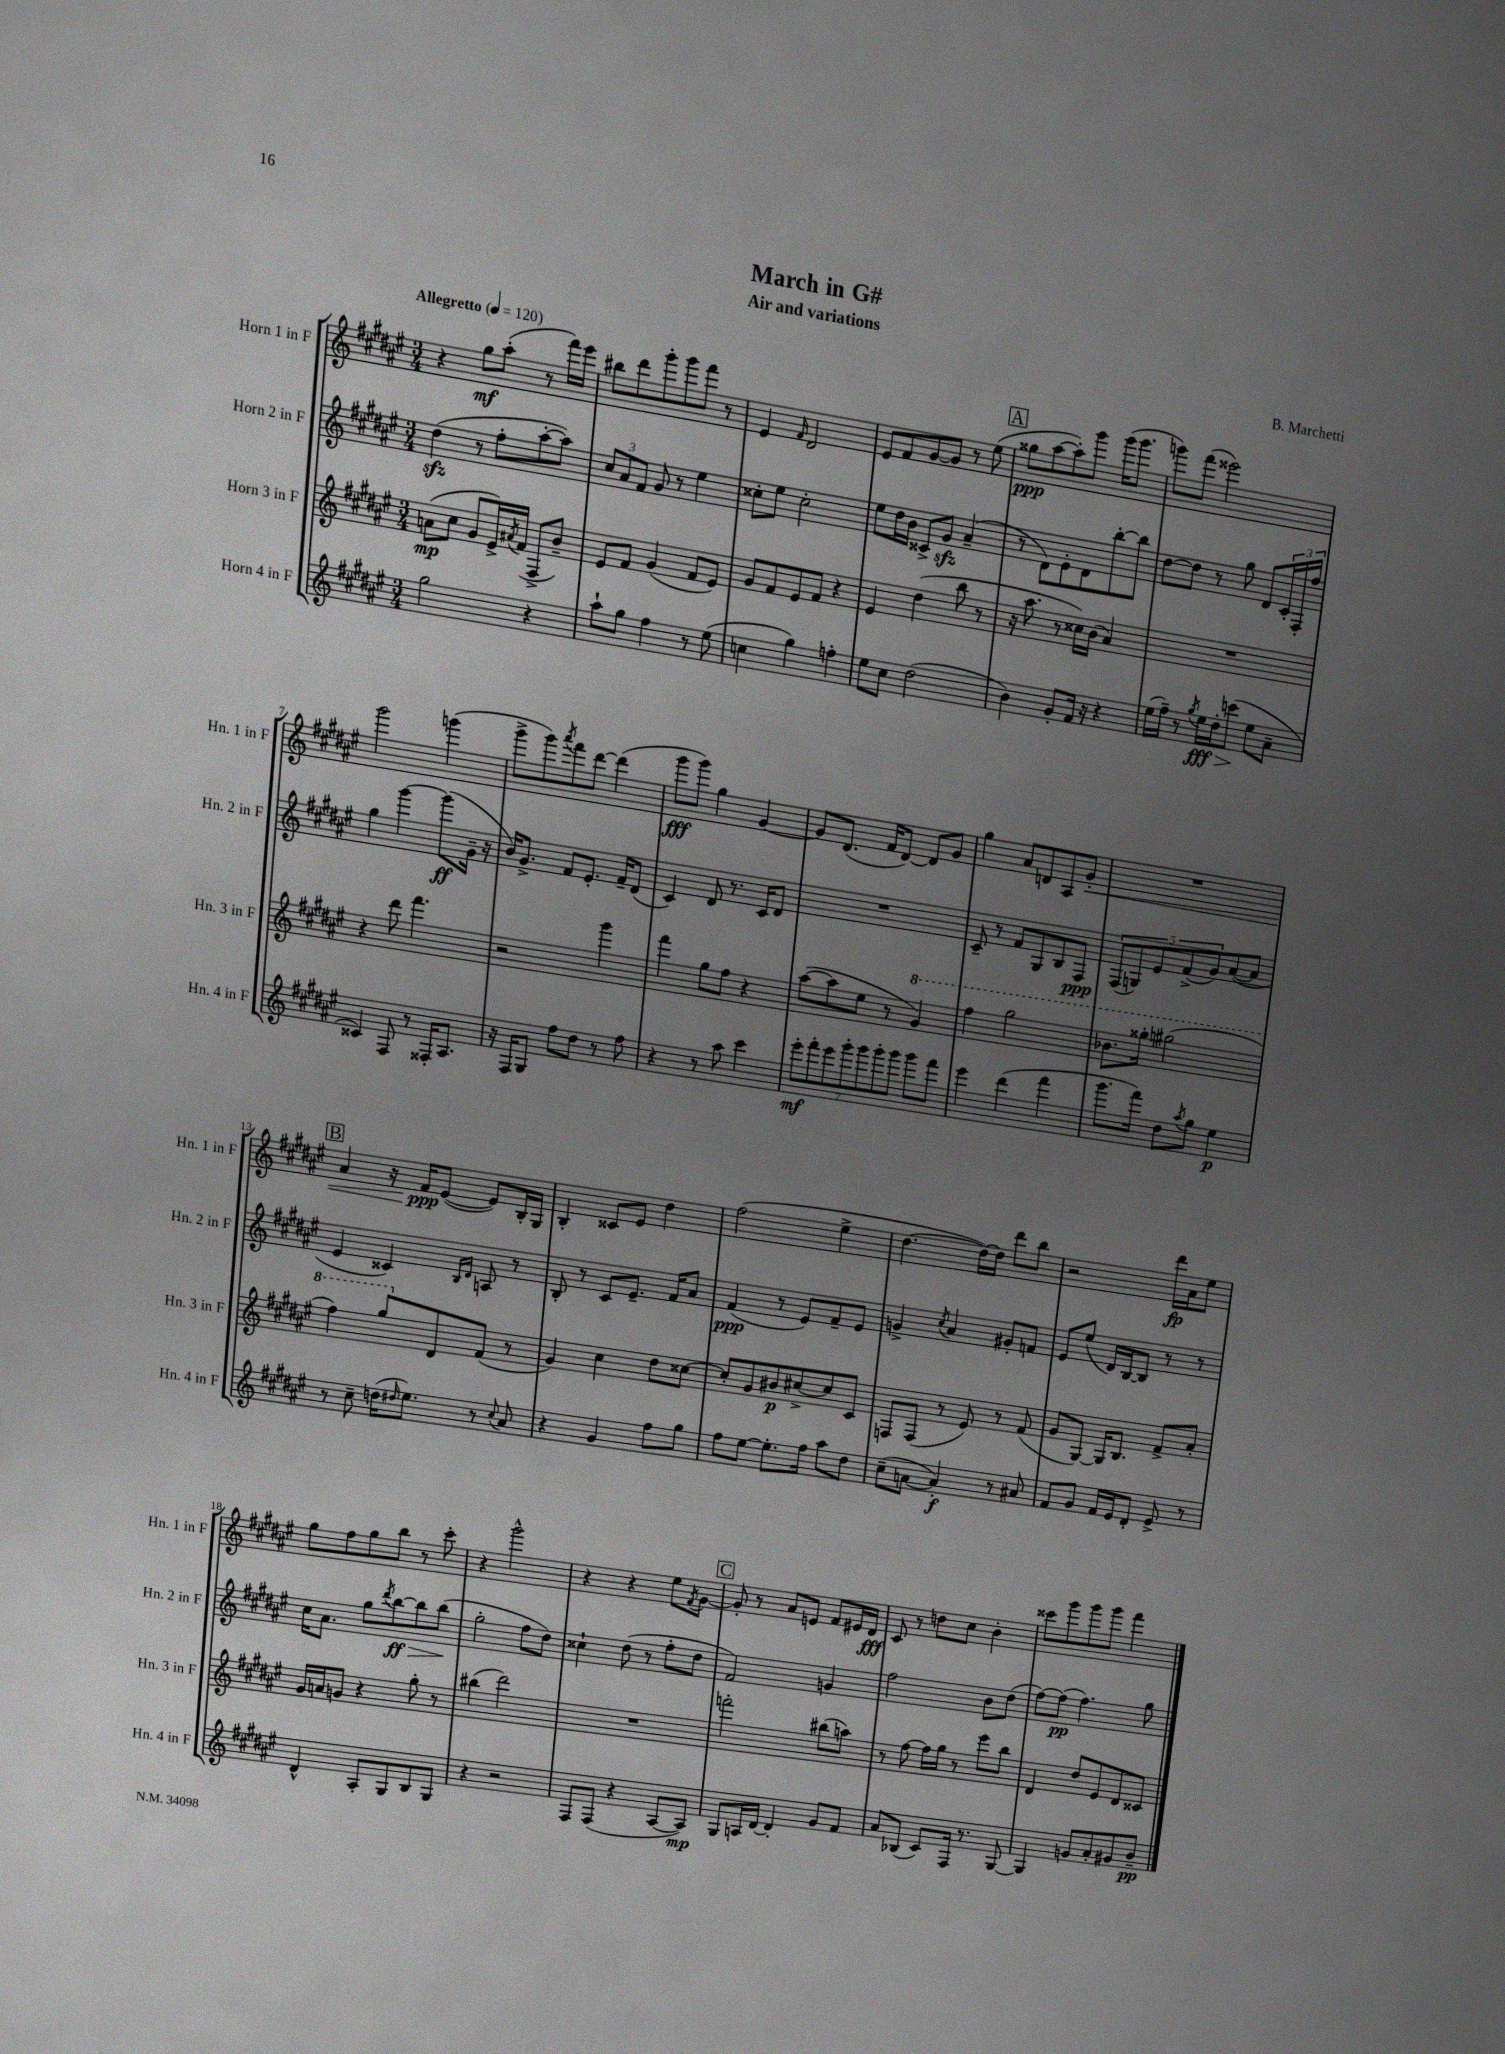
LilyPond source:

\header { title = "March in G#" composer = "B. Marchetti" subtitle = "Air and variations" }
<<
\new StaffGroup <<
\new Staff = "s0" \with { instrumentName = "Horn 1 in F" shortInstrumentName = "Hn. 1 in F" } {
    \clef treble \key fis \major \numericTimeSignature \time 3/4 \tempo "Allegretto" 4 = 120
    r4 gis''8\mf ais''8-.( r8 fis'''16) eis'''16 |
    bis''8 dis'''8 gis'''8-. gis'''8 fis'''8 r8 |
    eis'4 \grace { fis'16 } dis'2 |
    eis'8 fis'8 gis'8~ gis'8 r8 eis''8( |
    \mark \markup { \box "A" } gisis''8\ppp ais''8~ ais''8-.) gis'''8 gis'''16( gis'''8. |
    g'''8) fis'''8( eisis'''2) |
    gis'''2 g'''4( |
    gis'''8-> gis'''8) \acciaccatura { ais'''8 } fis'''8 dis'''8~ dis'''4( |
    gis'''8\fff gis'''8) gis''4 gis'4~ |
    gis'8 dis'8.( fis'16 dis'8~) dis'8 gis'8 |
    gis''4 ais'8 d'8 ais8 gis'8-.\< |
    R2. |
    \mark \markup { \box "B" } ais'4 r16 fis'16\ppp\! eis'8~( eis'8) b16-. gis16 |
    b4-. cisis'8 eis'8 dis''4 |
    fis''2( eis''4-> |
    dis''4.~ dis''16~) dis''16 dis'''8 b''8 |
    r2 dis'''16\fp ais'16 eis''8 |
    gis''8 fis''8 gis''8 b''8 r8 cis'''8-. |
    r4 gis'''2-^ |
    r4 r4 eis''8 \acciaccatura { fis'8 } gis'8~ |
    \mark \markup { \box "C" } gis'8-. r8 ais'8 e'8 fis'8 eis'16 dis'16\fff |
    cis'8 r8 d''8 cis''8 b'4-. |
    cisis'''8 gis'''8 gis'''8 gis'''8 fis'''4 \bar "|." |
}
\new Staff = "s1" \with { instrumentName = "Horn 2 in F" shortInstrumentName = "Hn. 2 in F" } {
    \clef treble \key fis \major \numericTimeSignature \time 3/4
    dis''4\sfz( r8 fis''8-. ais''8~-. ais''8) |
    \tuplet 3/2 { cis''8 ais'8 fis'8 } gis'8 r8 eis''4 |
    cisis''8-. eis''8 cisis''2-. |
    eis''8 dis''16 b'16 cisis'8-> gis'8\sfz ais'4--( |
    \mark \markup { \box "A" } r8 dis'8) eis'8-. dis'8 b''8~-. b''8 |
    dis''8~ dis''8 r8 gis''8 dis'8 \tuplet 3/2 { cis'16-. fis16-. fis''16 } |
    gis''4 gis'''4~ gis'''8\ff( gis'16-- r16 |
    b'16) gis'8.-> fis'8 eis'8.-. fis'16-- dis'8( |
    cis'4) dis'8 r8. cis'16 dis'8 |
    R2. |
    cis'8-- r8 fis'8 gis8 b8 fis8\ppp |
    \tuplet 5/4 { fis8( g8) eis'8 fis'8->( gis'8) } ais'8~( ais'8 |
    \mark \markup { \box "B" } eis'4 cisis'4) \grace { b16 dis'16 } a8 r8 |
    b8-. r8 cis'8 eis'8.-- fis'16 ais'8 |
    fis'4\ppp( r8 eis'8) fis'8-- eis'8 |
    g'4-> \acciaccatura { cis''8 } ais'4 gis'8-. f'8 |
    eis'8 eis''8( dis'16) b16~ b8 r8 r8 |
    cis''16 ais'8. gis''8 \acciaccatura { dis'''8 } b''8~\ff\> b''8 b''8\!( |
    gis''2-. fis''8 dis''8) |
    cisis''4-! dis''8( r8 fis''8-. dis''8 |
    \mark \markup { \box "C" } fis'2) g'4 |
    fis''2 b'8 dis''8( |
    fis''8~) fis''8\pp( fis''4.) gis''8 \bar "|." |
}
\new Staff = "s2" \with { instrumentName = "Horn 3 in F" shortInstrumentName = "Hn. 3 in F" } {
    \clef treble \key fis \major \numericTimeSignature \time 3/4
    a'8\mp( cis''8 gis'8 eis'16->) \acciaccatura { ais'8 } fis'16( fis8-> b'8--) |
    eis'8 fis'8 gis'4( fis'8 eis'8) |
    gis'8 fis'8 eis'8 fis'8 r4 |
    eis'4 dis''4( b''8 r8 |
    \mark \markup { \box "A" } r16 ais''8. r8 cisis''16) b'16( ais'4) |
    R2. |
    r4 dis'''8 fis'''4. |
    r2 gis'''4 |
    fis'''4 gis''8 fis''8 r4 |
    ais''8~( ais''8 eis''8 r8 \ottava #1 gis''4) |
    fis'''4 gis'''2 |
    bes''8. gisis'''16-. gis'''2( |
    \mark \markup { \box "B" } fis'''4) gis'''8 \ottava #0 dis'8 fis'8( r8 |
    gis'4) cis''4 dis''8 cisis''8~ |
    cisis''8-. gis'8 bis'8\p cis''8~-> cis''8 cis'8 |
    f8 f8( r8 eis'8) r8 fis'8( |
    gis'8 gis8~) gis16 b8. fis'8-> ais'8-. |
    gis'16 a'16 g'8 r4 gis''8-. r8 |
    bis''4( dis'''2) |
    R2. |
    \mark \markup { \box "C" } f'''2-. bis''8( a''8) |
    r8 fis''8~ fis''16 gis''16 r8 eis'''8 b''8 |
    dis'4 dis''8 eis'8 dis'8 cisis'8 \bar "|." |
}
\new Staff = "s3" \with { instrumentName = "Horn 4 in F" shortInstrumentName = "Hn. 4 in F" } {
    \clef treble \key fis \major \numericTimeSignature \time 3/4
    gis''2 r4 |
    ais''8-! gis''8 fis''4 r8 eis''8( |
    c''4 gis''4) f''4-. |
    eis''8 cis''8 dis''2( |
    \mark \markup { \box "A" } b'4) gis'8-. fis'16 r16 r4 |
    eis''16( fis''16--) r8 \acciaccatura { gis''8 } eis''16\fff\> dis''16-. c'''8\!( eis''8 ais'8-- |
    cisis'4) fis8 r8 fisis16-. ais8. |
    r16 fis16 gis8 fis''8 dis''8 r8 fis''8 |
    r4 r8 ais''8 cis'''4 |
    \tuplet 7/4 { eis'''8-.\mf fis'''8-. eis'''8 gis'''8-. gis'''8 gis'''8-. gis'''8 } gis'''8 fis'''8 |
    eis'''4 dis'''4( fis'''4 |
    gis'''8. fis'''16) dis''8 \acciaccatura { ais''8 } gis''8 eis''4\p |
    \mark \markup { \box "B" } r8 cis''8-- d''16( \grace { dis''16 } eis''8.) r8 \appoggiatura { cis''8 } ais'8 |
    r4 gis'4 fis''8 gis''8 |
    fis''8 eis''8~ eis''8.-. fis''16 ais''8 dis''8 |
    cis''8--( a'8~ a'4-.\f) r8 ais'8 |
    fis'8 gis'8 fis'16 eis'16 dis'8-. eis'8-> r8 |
    dis'4-^ ais8-. gis8 b8 gis8 |
    r4 r2 |
    fis8 fis8( r4 ais8~ ais8\mp) |
    \mark \markup { \box "C" } gis8 a16 dis'16~ dis'4-. gis'8 fis'8 |
    ais'8 bes8( cis'8) fis16 r8. gis8~ |
    gis4 g'8 ais'8-. gis'8 b'8--\pp \bar "|." |
}
>>
>>
